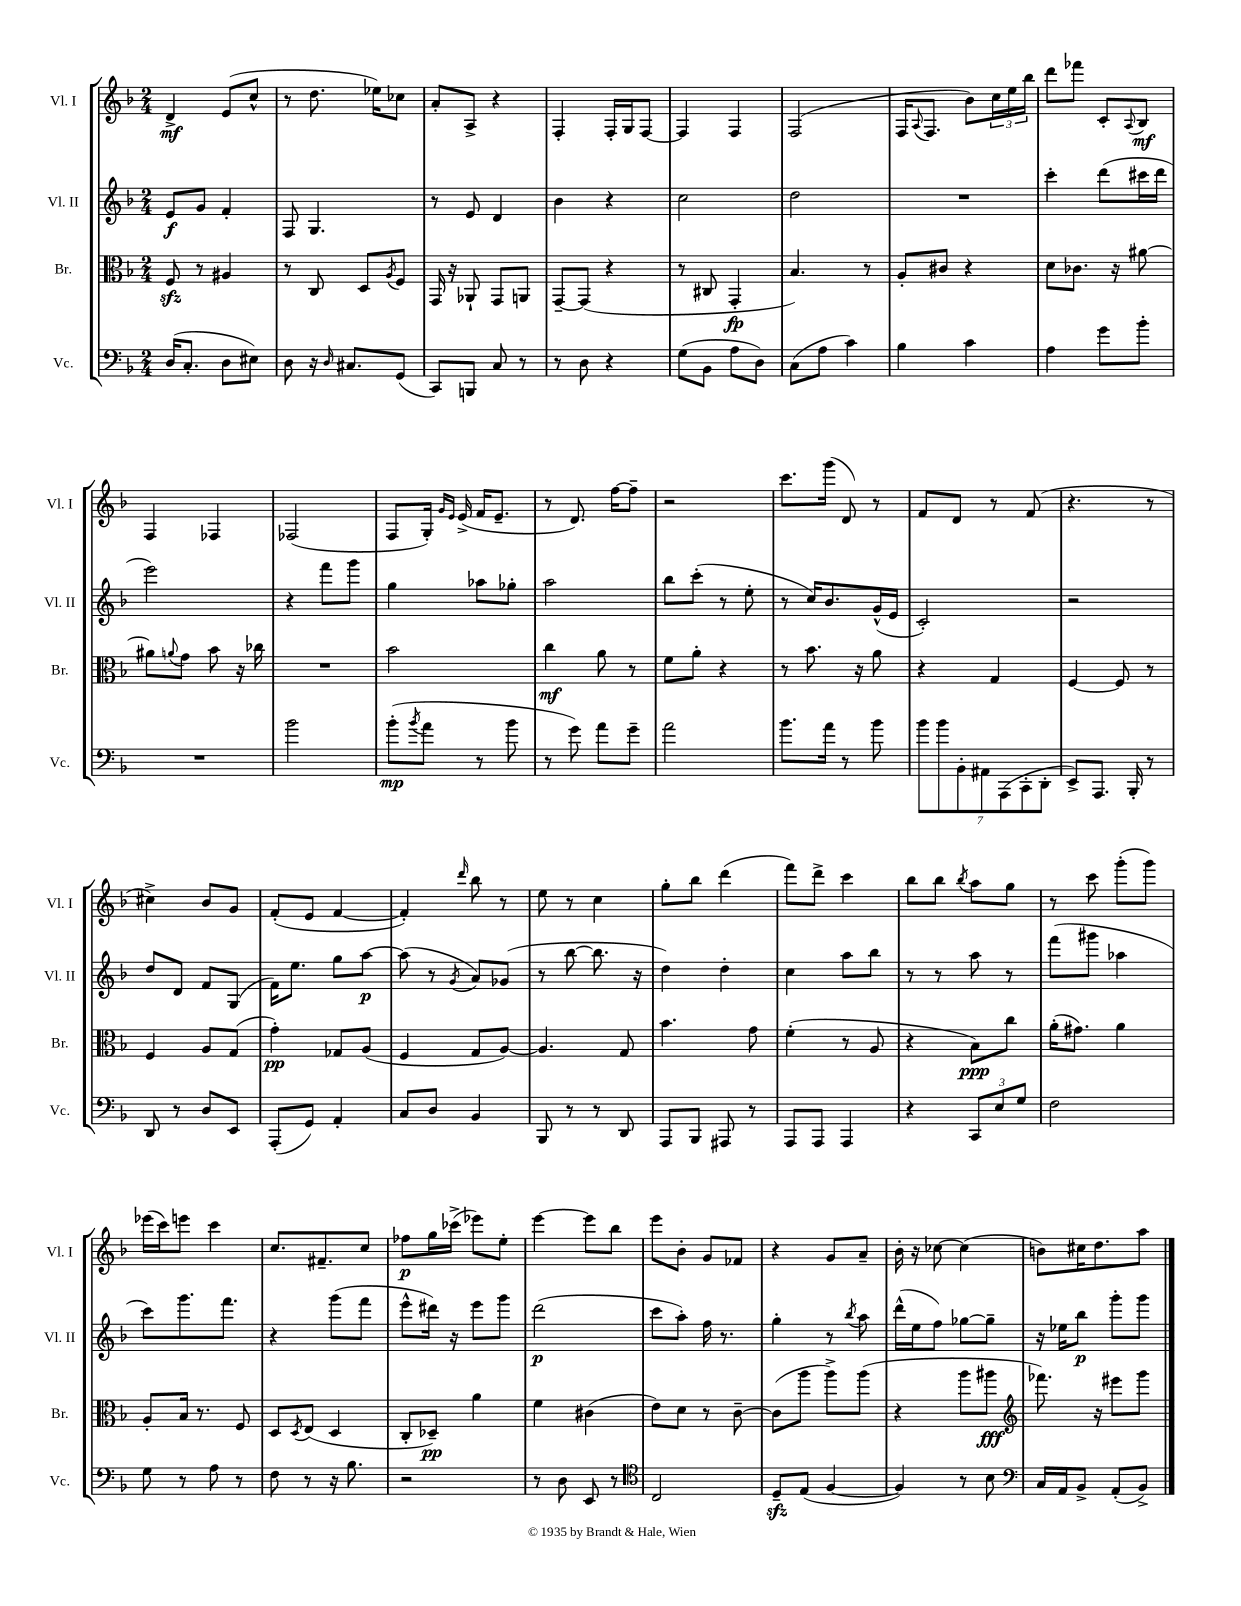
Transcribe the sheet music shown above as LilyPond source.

<<
\new StaffGroup <<
\new Staff = "s0" \with { instrumentName = "Vl. I" shortInstrumentName = "Vl. I" } {
    \clef treble \key f \major \numericTimeSignature \time 2/4
    d'4->\mf e'8( c''8-^ |
    r8 d''8. ees''16) ces''8 |
    a'8-. a8-> r4 |
    f4-. f16-. g16 f8~ |
    f4 f4 |
    f2( |
    f16 \appoggiatura { a8 } f8. bes'8) \tuplet 3/2 { c''16 e''16 bes''16 } |
    d'''8 fes'''8 c'8-. \appoggiatura { a8 } bes8\mf |
    f4 fes4 |
    fes2( |
    f8 g16-.) \grace { g'16 e'16 } e'16->( f'16 e'8.-- |
    r8 d'8.) f''16~ f''8-- |
    r2 |
    c'''8. g'''16( d'8) r8 |
    f'8 d'8 r8 f'8( |
    r4. r8 |
    cis''4->) bes'8 g'8 |
    f'8-.( e'8 f'4~ |
    f'4-.) \grace { d'''16 } bes''8 r8 |
    e''8 r8 c''4 |
    g''8-. bes''8 d'''4( |
    f'''8) d'''8-> c'''4 |
    bes''8 bes''8 \acciaccatura { bes''8 } a''8 g''8 |
    r8 c'''8 g'''8-.( g'''8) |
    ees'''16( c'''16) e'''8 c'''4 |
    c''8. fis'8.-- c''8 |
    fes''8\p g''16 ces'''16->( ees'''8) e''8-. |
    e'''4~ e'''8 bes''8 |
    e'''8 bes'8-. g'8 fes'8 |
    r4 g'8 a'8-- |
    bes'16-. r16 ces''8~ ces''4( |
    b'8) cis''16 d''8. a''8 \bar "|." |
}
\new Staff = "s1" \with { instrumentName = "Vl. II" shortInstrumentName = "Vl. II" } {
    \clef treble \key f \major \numericTimeSignature \time 2/4
    e'8\f g'8 f'4-. |
    f8 g4. |
    r8 e'8 d'4 |
    bes'4 r4 |
    c''2 |
    d''2 |
    R2 |
    c'''4-. d'''8( cis'''16 d'''16 |
    e'''2) |
    r4 f'''8 g'''8 |
    g''4 aes''8 ges''8-. |
    a''2 |
    bes''8 c'''8-.( r8 e''8-. |
    r8 c''16) bes'8. g'16-^( e'16 |
    c'2-.) |
    r2 |
    d''8 d'8 f'8 g8( |
    f'16) e''8. g''8 a''8~\p |
    a''8( r8 \acciaccatura { g'8 } a'8) ges'8( |
    r8 bes''8~ bes''8. r16 |
    d''4) d''4-. |
    c''4 a''8 bes''8 |
    r8 r8 a''8 r8 |
    f'''8( gis'''8 aes''4 |
    c'''8) g'''8. f'''8. |
    r4 g'''8( f'''8 |
    e'''8-^ dis'''16) r16 e'''8 g'''8 |
    d'''2\p( |
    c'''8 a''8-.) f''16 r8. |
    g''4-. r8 \acciaccatura { bes''8 } a''8 |
    d'''16-^( e''16 f''8) ges''8~ ges''8-- |
    r16 ees''16 bes''8\p g'''8-. g'''8 \bar "|." |
}
\new Staff = "s2" \with { instrumentName = "Br." shortInstrumentName = "Br." } {
    \clef alto \key f \major \numericTimeSignature \time 2/4
    f8\sfz r8 ais4 |
    r8 c8 d8 \acciaccatura { a8 } f8 |
    g,16 r16 aes,8-! g,8 a,8 |
    g,8~-- g,8( r4 |
    r8 cis8 g,4-.\fp |
    bes4.) r8 |
    a8-. cis'8 r4 |
    d'8 ces'8. r16 ais'8~ |
    ais'8 \appoggiatura { a'8 } g'8 bes'8 r16 ces''16 |
    R2 |
    bes'2 |
    c''4\mf a'8 r8 |
    f'8 a'8-. r4 |
    r8 bes'8. r16 a'8 |
    r4 g4 |
    f4~ f8 r8 |
    f4 a8 g8( |
    g'4-.\pp) ges8 a8( |
    f4 g8 a8~) |
    a4. g8 |
    bes'4. g'8 |
    f'4-.( r8 a8 |
    r4 bes8\ppp) c''8 |
    a'16-.( gis'8.) a'4 |
    a8-. bes16 r8. f8 |
    d8 \acciaccatura { d8 } e8( d4 |
    c8-. des8--\pp) a'4 |
    f'4 cis'4( |
    e'8) d'8 r8 c'8~-- |
    c'8( a''8 a''8->) a''8( |
    r4 a''8 ais''8\fff |
    \clef treble fes'''8.) r16 eis'''8 g'''8 \bar "|." |
}
\new Staff = "s3" \with { instrumentName = "Vc." shortInstrumentName = "Vc." } {
    \clef bass \key f \major \numericTimeSignature \time 2/4
    d16( c8.-. d8 eis8) |
    d8 r16 \grace { d16 } cis8. g,8( |
    c,8) b,,8 c8 r8 |
    r8 d8 r4 |
    g8( bes,8 a8 d8) |
    c8( a8 c'4) |
    bes4 c'4 |
    a4 g'8 bes'8-. |
    R2 |
    bes'2 |
    bes'8-.\mp( \acciaccatura { bes'8 } a'8 r8 bes'8 |
    r8 g'8) a'8 g'8-- |
    a'2 |
    bes'8. a'16 r8 bes'8 |
    \tuplet 7/4 { bes'8 bes'8 bes,8-. ais,8 a,,8( c,8-. d,8-. } |
    e,8->) a,,8. bes,,16-. r8 |
    d,8 r8 d8 e,8 |
    a,,8-.( g,8) a,4-. |
    c8 d8 bes,4 |
    bes,,8 r8 r8 d,8 |
    a,,8 bes,,8 ais,,8 r8 |
    a,,8 a,,8 a,,4 |
    r4 \tuplet 3/2 { c,8 e8 g8 } |
    f2 |
    g8 r8 a8 r8 |
    f8 r8 r16 bes8. |
    r2 |
    r8 d8 e,8 r8 |
    \clef tenor c2 |
    d8--\sfz e8( f4~ |
    f4) r8 bes8 |
    \clef bass c16 a,16 bes,8-> a,8-.( bes,8->) \bar "|." |
}
>>
>>
\layout { \context { \Score \remove "Bar_number_engraver" } }
